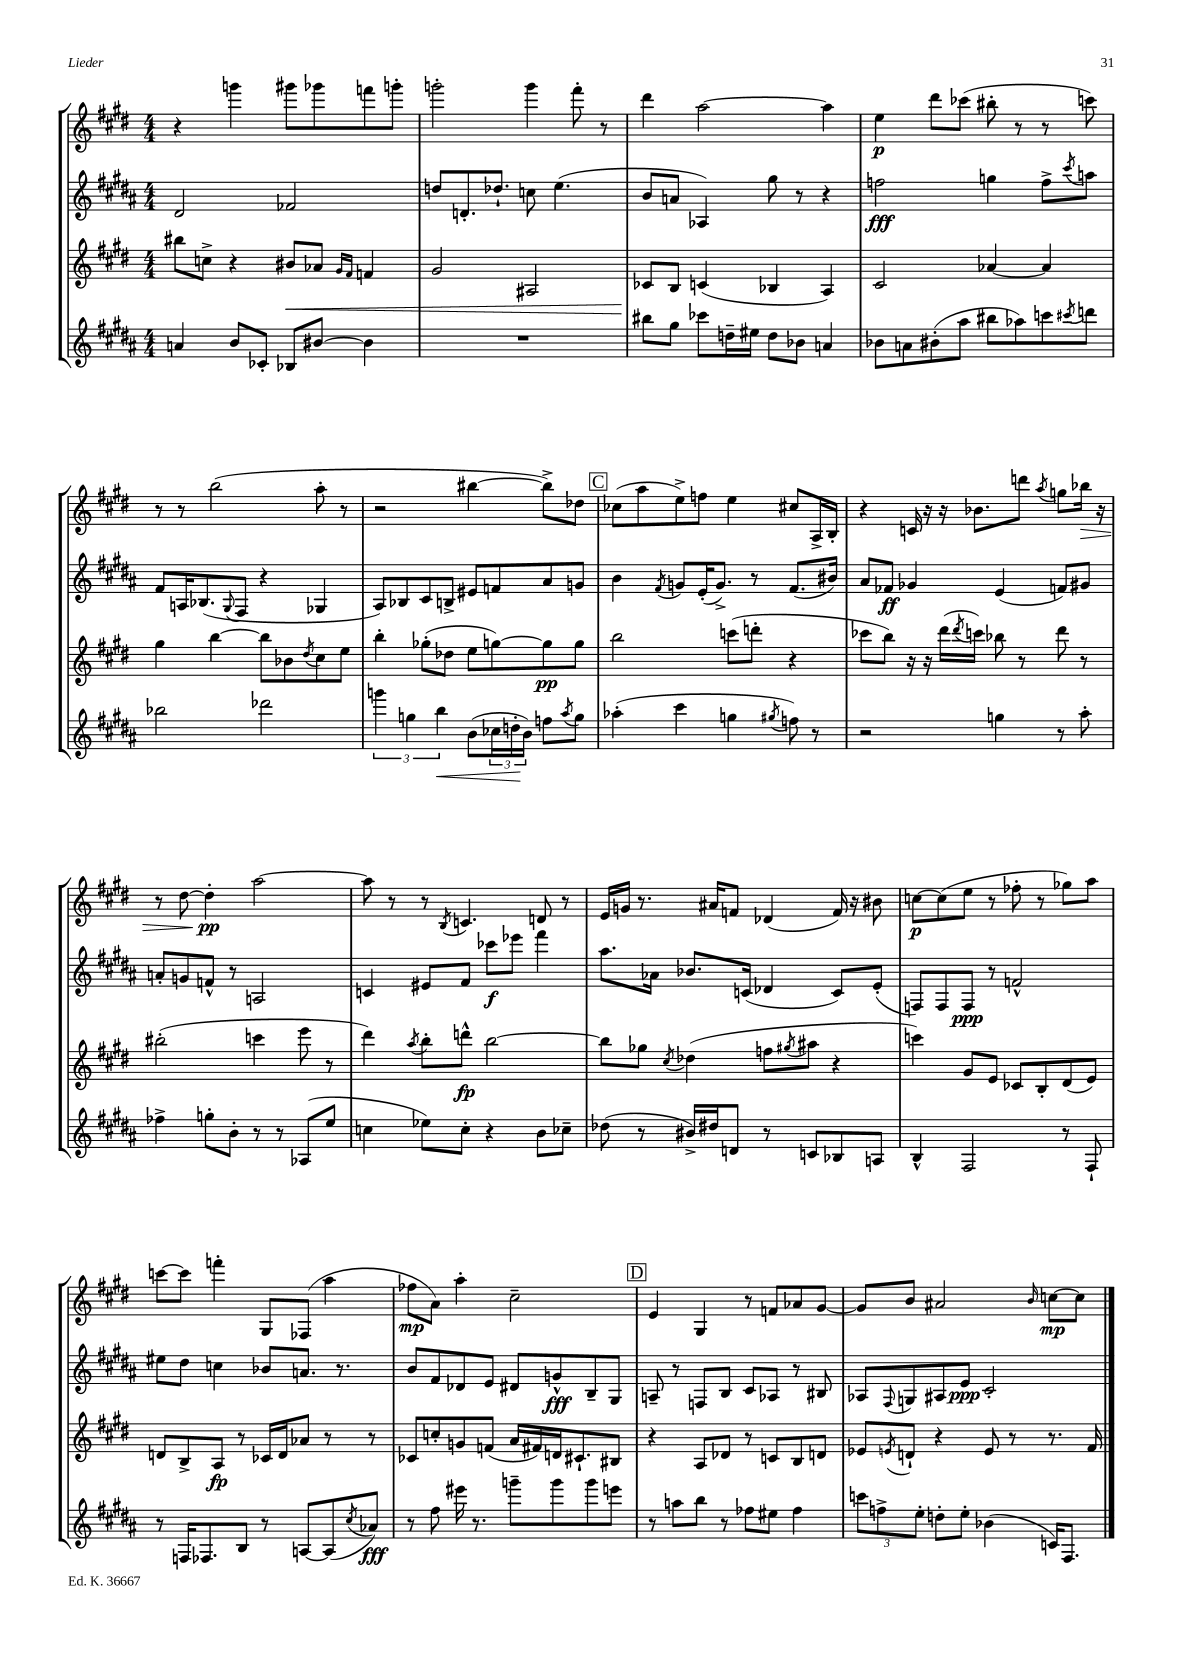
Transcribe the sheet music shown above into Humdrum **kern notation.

**kern	**kern	**kern	**kern
*staff4	*staff3	*staff2	*staff1
*clefG2	*clefG2	*clefG2	*clefG2
*k[f#c#g#d#a#]	*k[f#c#g#d#]	*k[f#c#g#d#a#]	*k[f#c#g#d#]
*M4/4	*M4/4	*M4/4	*M4/4
4a	8bb#	2d#	4r
.	8cc^	.	.
8b	4r	.	4ggg
8c-'	.	.	.
8B-	8b#	2f-	8ggg#
[8b#	8a-	.	8ggg-
.	16qqg#	.	.
.	16qqf#	.	.
4b#]	4f	.	8fff
.	.	.	8ggg'
=	=	=	=
1r	2g#	8dd	2ggg'
.	.	8.d'	.
.	.	8.dd-`	.
.	2A#	8cc	4ggg
.	.	(4.ee	.
.	.	.	8fff#'
.	.	.	8r
=	=	=	=
8bb#	8c-	8b	4ddd#
8gg#	8B	8a	.
8ccc-	(4c	4A-)	[2aa
16dd~	.	.	.
16ee#	.	.	.
8dd	4B-	8gg#	.
8b-	.	8r	.
4a	4A)	4r	4aa]
=	=	=	=
8b-	2c#	2ff	4ee
8a	.	.	.
(8b#'	.	.	8ddd#
8aa#	.	.	(8ccc-
8bb#	[4a-	4gg	8bb#'
8aa-)	.	.	8r
8ccc	4a-]	8ff^	8r
8qccc#	.	8qccc#	.
8ddd	.	8aa	8ccc)
=	=	=	=
2bb-	4gg#	8f#	8r
.	.	16A	8r
.	.	(8.B-	.
.	[4bb	.	(2bb
.	.	8qqG#	.
.	.	8F#	.
2ddd-	8bb]	4r	.
.	8b-	.	.
.	8qdd#	.	.
.	8cc#	4G-	8aa'
.	8ee	.	8r
=	=	=	=
6ggg	4bb'	8A#)	2r
.	.	8B-	.
6gg	.	.	.
.	(8gg-'	8c#	.
6bb	.	.	.
.	8dd-	8B^	.
(8b	8ee	8e#	[4bb#
24cc-	[8gg)	8f	.
24dd'	.	.	.
24b)	.	.	.
8ff	8gg]	8a#	8bb#^])
8qaa#	.	.	.
8gg	8gg	8g	8dd-
=	=	=	=
(4aa-'	2bb	4b	(8cc-
.	.	.	8aa
.	.	8qf#	.
4ccc#	.	8g	8ee^)
.	.	(16e'	8ff
.	.	8.g^)	.
4gg	(8ccc	.	4ee
.	8ddd'	8r	.
8qgg#	.	.	.
8ff)	4r	(8.f#	8cc#
8r	.	.	16A^
.	.	16b#)	16B'
=	=	=	=
2r	8ccc-	8a#	4r
.	8bb)	8f-	.
.	16r	4g-	16c
.	16r	.	16r
.	(16ddd#	.	16r
.	8qddd#	.	.
.	16ccc)	.	8.b-
4gg	8bb-	(4e	.
.	8r	.	8ddd
.	.	.	8qaa
8r	8ddd#	8f)	8gg
8aa#'	8r	8g#	16bb-
.	.	.	16r
=	=	=	=
4ff-^	(2bb#'	8a'	8r
.	.	8g	[8dd#
8gg'	.	8f^^	4dd#']
8b'	.	8r	.
8r	4ccc	2A	[2aa
8r	.	.	.
(8A-	8eee	.	.
8ee	8r	.	.
=	=	=	=
4cc	4ddd#)	4c	8aa]
.	.	.	8r
.	8qaa	.	.
8ee-)	8bb'	8e#	8r
.	.	.	8qB
8cc'	8ddd^^	8f#	4.c
4r	[2bb	8ccc-	.
.	.	8eee-	.
8b	.	4fff#	8d
8cc-~	.	.	8r
=	=	=	=
(8dd-	8bb]	8.aa#	16e
.	.	.	16g
8r	8gg-	.	8.r
.	.	16a-	.
.	8qcc#	.	.
16b#^)	(4dd-	8.b-	.
16dd#	.	.	16a#
8d	.	.	8f
.	.	(16c	.
8r	8ff	4d-	(4d-
.	8qgg#	.	.
8c	8aa#	.	.
8B-	4r	8c)	16f)
.	.	.	16r
8A	.	(8e'	8b#
=	=	=	=
4B^^	4ccc)	8F)	[8cc
.	.	8F	(8cc]
2F#	8g#	8F	8ee
.	8e	8r	8r
.	8c-	2f^^	8ff-'
.	8B'	.	8r
8r	(8d#	.	8gg-)
8F#`	8e)	.	8aa
=	=	=	=
8r	8d	8ee#	[8ccc
16F	8B^	8dd#	8ccc]
8.F-	.	.	.
.	8A	4cc	4fff'
8B	8r	.	.
8r	16c-	8b-	8G#
.	16d	.	.
[8A	8a-	8.a	(8F-
(8A]	8r	.	4aa
.	.	8.r	.
8qcc#	.	.	.
8a-)	8r	.	.
=	=	=	=
8r	8c-	8b	8ff-
8ff#	8cc'	8f#	8a)
16eee#	8g	8d-	4aa'
8.r	.	.	.
.	(8f	8e	.
8ggg~	16a	8d#	2cc#~
.	16f#)	.	.
8ggg	16d	8g^^	.
.	8.c#`	.	.
8ggg	.	8B~	.
8eee	8B#	8G#	.
=	=	=	=
8r	4r	8A~	4e
8aa	.	8r	.
8bb	8A	8F	4G#
8r	8d-	8B	.
8ff-	8r	8c#	8r
8ee#	8c	8A-	8f
4ff-	8B	8r	8a-
.	8d	8B#	[8g#
=	=	=	=
12ccc	8e-	8A-	8g#]
12ff^	.	.	.
.	8qe	8qqF#	.
.	8d`	8G	8b
12ee'	.	.	.
8dd'	4r	8A#	2a#
8ee'	.	8e	.
(4b-	8e	2c#'	.
.	8r	.	.
.	.	.	16qqb
16c)	8.r	.	[8cc
8.F#	.	.	.
.	.	.	8cc]
.	16f#	.	.
==	==	==	==
*-	*-	*-	*-
